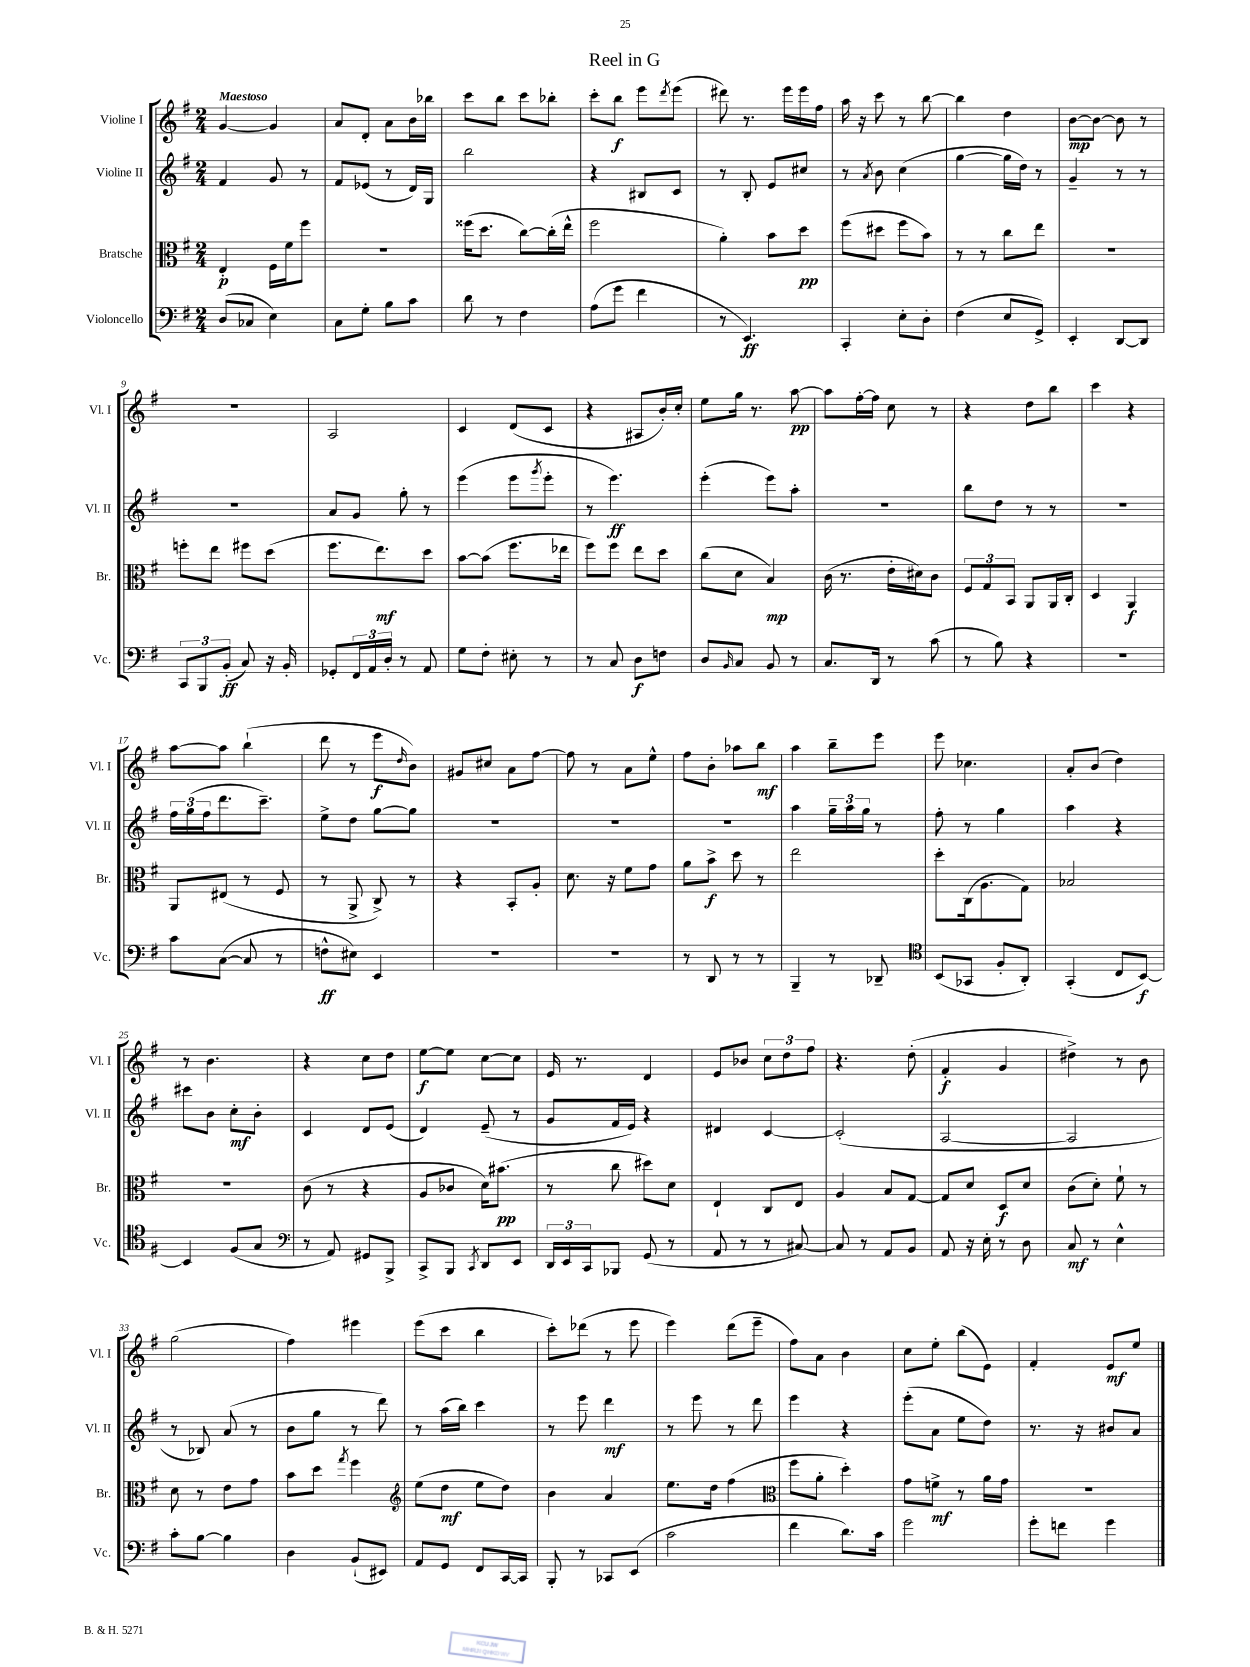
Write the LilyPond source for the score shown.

\header { title = "Reel in G" }
<<
\new StaffGroup <<
\new Staff = "s0" \with { instrumentName = "Violine I" shortInstrumentName = "Vl. I" } {
    \clef treble \key g \major \numericTimeSignature \time 2/4 \tempo "Maestoso"
    g'4~ g'4 |
    a'8 d'8-. a'8 b'16 bes''16 |
    c'''8 b''8 c'''8 bes''8-. |
    c'''8-. b''8\f e'''8 \acciaccatura { d'''8 } e'''8( |
    dis'''8) r8. e'''16 e'''16 fis''16 |
    a''16 r16 c'''8 r8 b''8~ |
    b''4 d''4 |
    b'8~\mp b'8~ b'8 r8 |
    R2 |
    a2 |
    c'4 d'8( c'8 |
    r4 ais8 b'16-.) c''16-. |
    e''8 g''16 r8. a''8~\pp |
    a''8 fis''16~-. fis''16 c''8 r8 |
    r4 d''8 b''8 |
    c'''4 r4 |
    a''8~ a''8 b''4-!( |
    d'''8 r8 e'''8\f \grace { d''16 } b'8) |
    gis'8 cis''8 a'8 fis''8~ |
    fis''8 r8 a'8 e''8-^ |
    fis''8 b'8-. aes''8 b''8\mf |
    a''4 b''8-- e'''8 |
    e'''8 ces''4. |
    a'8-. b'8( d''4) |
    r8 b'4. |
    r4 c''8 d''8 |
    e''8~\f e''8 c''8~ c''8 |
    e'16 r8. d'4 |
    e'8 bes'8 \tuplet 3/2 { c''8 d''8 fis''8 } |
    r4. d''8-.( |
    fis'4-.\f g'4 |
    dis''4->) r8 b'8 |
    g''2( |
    fis''4) eis'''4 |
    e'''8( c'''8 b''4 |
    c'''8-.) des'''8( r8 e'''8 |
    e'''4) d'''8( e'''8-- |
    fis''8) a'8 b'4 |
    c''8 e''8-. b''8( e'8) |
    fis'4-. e'8\mf e''8 \bar "|." |
}
\new Staff = "s1" \with { instrumentName = "Violine II" shortInstrumentName = "Vl. II" } {
    \clef treble \key g \major \numericTimeSignature \time 2/4
    fis'4 g'8 r8 |
    fis'8 ees'8( r8 d'16) g16 |
    b''2 |
    r4 bis8 c'8 |
    r8 b8-. e'8 cis''8 |
    r8 \acciaccatura { a'8 } b'8 c''4( |
    g''4~ g''16 d''16) r8 |
    g'4-- r8 r8 |
    r2 |
    a'8 g'8 g''8-. r8 |
    e'''4( e'''8 \acciaccatura { g'''8 } e'''8-. |
    r8 e'''4.\ff) |
    e'''4-.( e'''8) a''8-. |
    r2 |
    b''8 d''8 r8 r8 |
    R2 |
    \tuplet 3/2 { fis''16 g''16( fis''16 } d'''8. c'''8.--) |
    e''8-> d''8 g''8~ g''8 |
    R2 |
    R2 |
    R2 |
    a''4 \tuplet 3/2 { g''16-- a''16 g''16 } r8 |
    fis''8-. r8 g''4 |
    a''4 r4 |
    cis'''8 b'8 c''8-.\mf b'8-. |
    c'4 d'8 e'8( |
    d'4) e'8--( r8 |
    g'8 fis'16 e'16) r4 |
    dis'4 c'4~ |
    c'2-.( |
    a2~ |
    a2 |
    r8 bes8) a'8( r8 |
    b'8 g''8 r8 d'''8) |
    r8 a''16( b''16) c'''4 |
    r8 e'''8 d'''4\mf |
    r8 e'''8 r8 d'''8 |
    e'''4 r4 |
    e'''8-.( a'8 e''8 d''8) |
    r8. r16 bis'8 a'8 \bar "|." |
}
\new Staff = "s2" \with { instrumentName = "Bratsche" shortInstrumentName = "Br." } {
    \clef alto \key g \major \numericTimeSignature \time 2/4
    e4-.\p fis16 fis'16 fis''8 |
    R2 |
    fisis''16( d''8. c''8~) c''16-.( e''16-^ |
    fis''2 |
    a'4-.) b'8 d''8\pp |
    fis''8( dis''8 fis''8 b'8) |
    r8 r8 c''8 e''8 |
    R2 |
    f''8-. e''8 fis''8 d''8( |
    fis''8. e''8.\mf) d''8 |
    b'8~ b'8( fis''8. ees''16 |
    fis''8) fis''8 e''8 d''8 |
    c''8( d'8 b4\mp) |
    c'16( r8. e'16-. dis'16) c'8 |
    \tuplet 3/2 { fis8 g8 b,8 } a,8 a,16 c16-. |
    d4 a,4\f |
    a,8 eis8( r8 fis8 |
    r8 a,8-> c8->) r8 |
    r4 b,8-. a8-. |
    d'8. r16 fis'8 g'8 |
    a'8 b'8->\f d''8 r8 |
    e''2 |
    d''8-. c16( a8. g8) |
    bes2 |
    R2 |
    c'8( r8 r4 |
    a8 ces'8 d'16) bis'8.\pp( |
    r8 c''8 dis''8) d'8 |
    e4-! c8 e8 |
    a4 b8 g8~ |
    g8 d'8 d8\f d'8 |
    c'8( d'8-.) fis'8-! r8 |
    d'8 r8 e'8 g'8 |
    b'8 d''8 \acciaccatura { g''8 } fis''4 |
    \clef treble e''8( d''8\mf e''8 d''8) |
    b'4 a'4 |
    e''8. d''16 fis''4( |
    \clef alto fis''8 a'8-. d''4-.) |
    g'8 f'8->\mf r8 a'16 g'16 |
    R2 \bar "|." |
}
\new Staff = "s3" \with { instrumentName = "Violoncello" shortInstrumentName = "Vc." } {
    \clef bass \key g \major \numericTimeSignature \time 2/4
    d8( ces8 e4) |
    c8 g8-. b8 c'8 |
    d'8 r8 fis4 |
    a8( g'8 fis'4 |
    r8 e,4.\ff) |
    c,4-. e8-. d8-. |
    fis4( e8 g,8->) |
    e,4-. d,8~ d,8 |
    \tuplet 3/2 { c,8 b,,8 b,8-.\ff( } c8) r16 b,16-. |
    ges,8-. \tuplet 3/2 { fis,16 a,16 d16-. } r8 a,8 |
    g8 fis8-. eis8-. r8 |
    r8 c8 d8\f f8 |
    d8 \grace { b,16 } c8 b,8 r8 |
    c8. d,16 r8 c'8( |
    r8 b8) r4 |
    R2 |
    c'8 c8~( c8 r8 |
    f8-^\ff eis8) e,4 |
    R2 |
    R2 |
    r8 d,8 r8 r8 |
    b,,4-- r8 des,8-- |
    \clef tenor b,8( ges,8 fis8-. a,8-.) |
    g,4-.( c8 b,8~\f) |
    b,4 fis8( g8 |
    \clef bass r8 a,8) gis,8 b,,8-> |
    c,8-> b,,8 \acciaccatura { c,8 } d,8 e,8 |
    \tuplet 3/2 { d,16 e,16 c,16 } bes,,8 g,8( r8 |
    a,8 r8 r8 cis8~) |
    cis8 r8 a,8 b,8 |
    a,8 r16 e16-. r8 d8 |
    c8\mf r8 e4-^ |
    c'8-. b8~ b4 |
    d4 b,8-!( eis,8) |
    a,8 g,8 fis,8 c,16~ c,16 |
    b,,8-. r8 ces,8 e,8( |
    c'2 |
    fis'4 d'8.) c'16 |
    g'2 |
    g'8-. f'8 g'4 \bar "|." |
}
>>
>>
